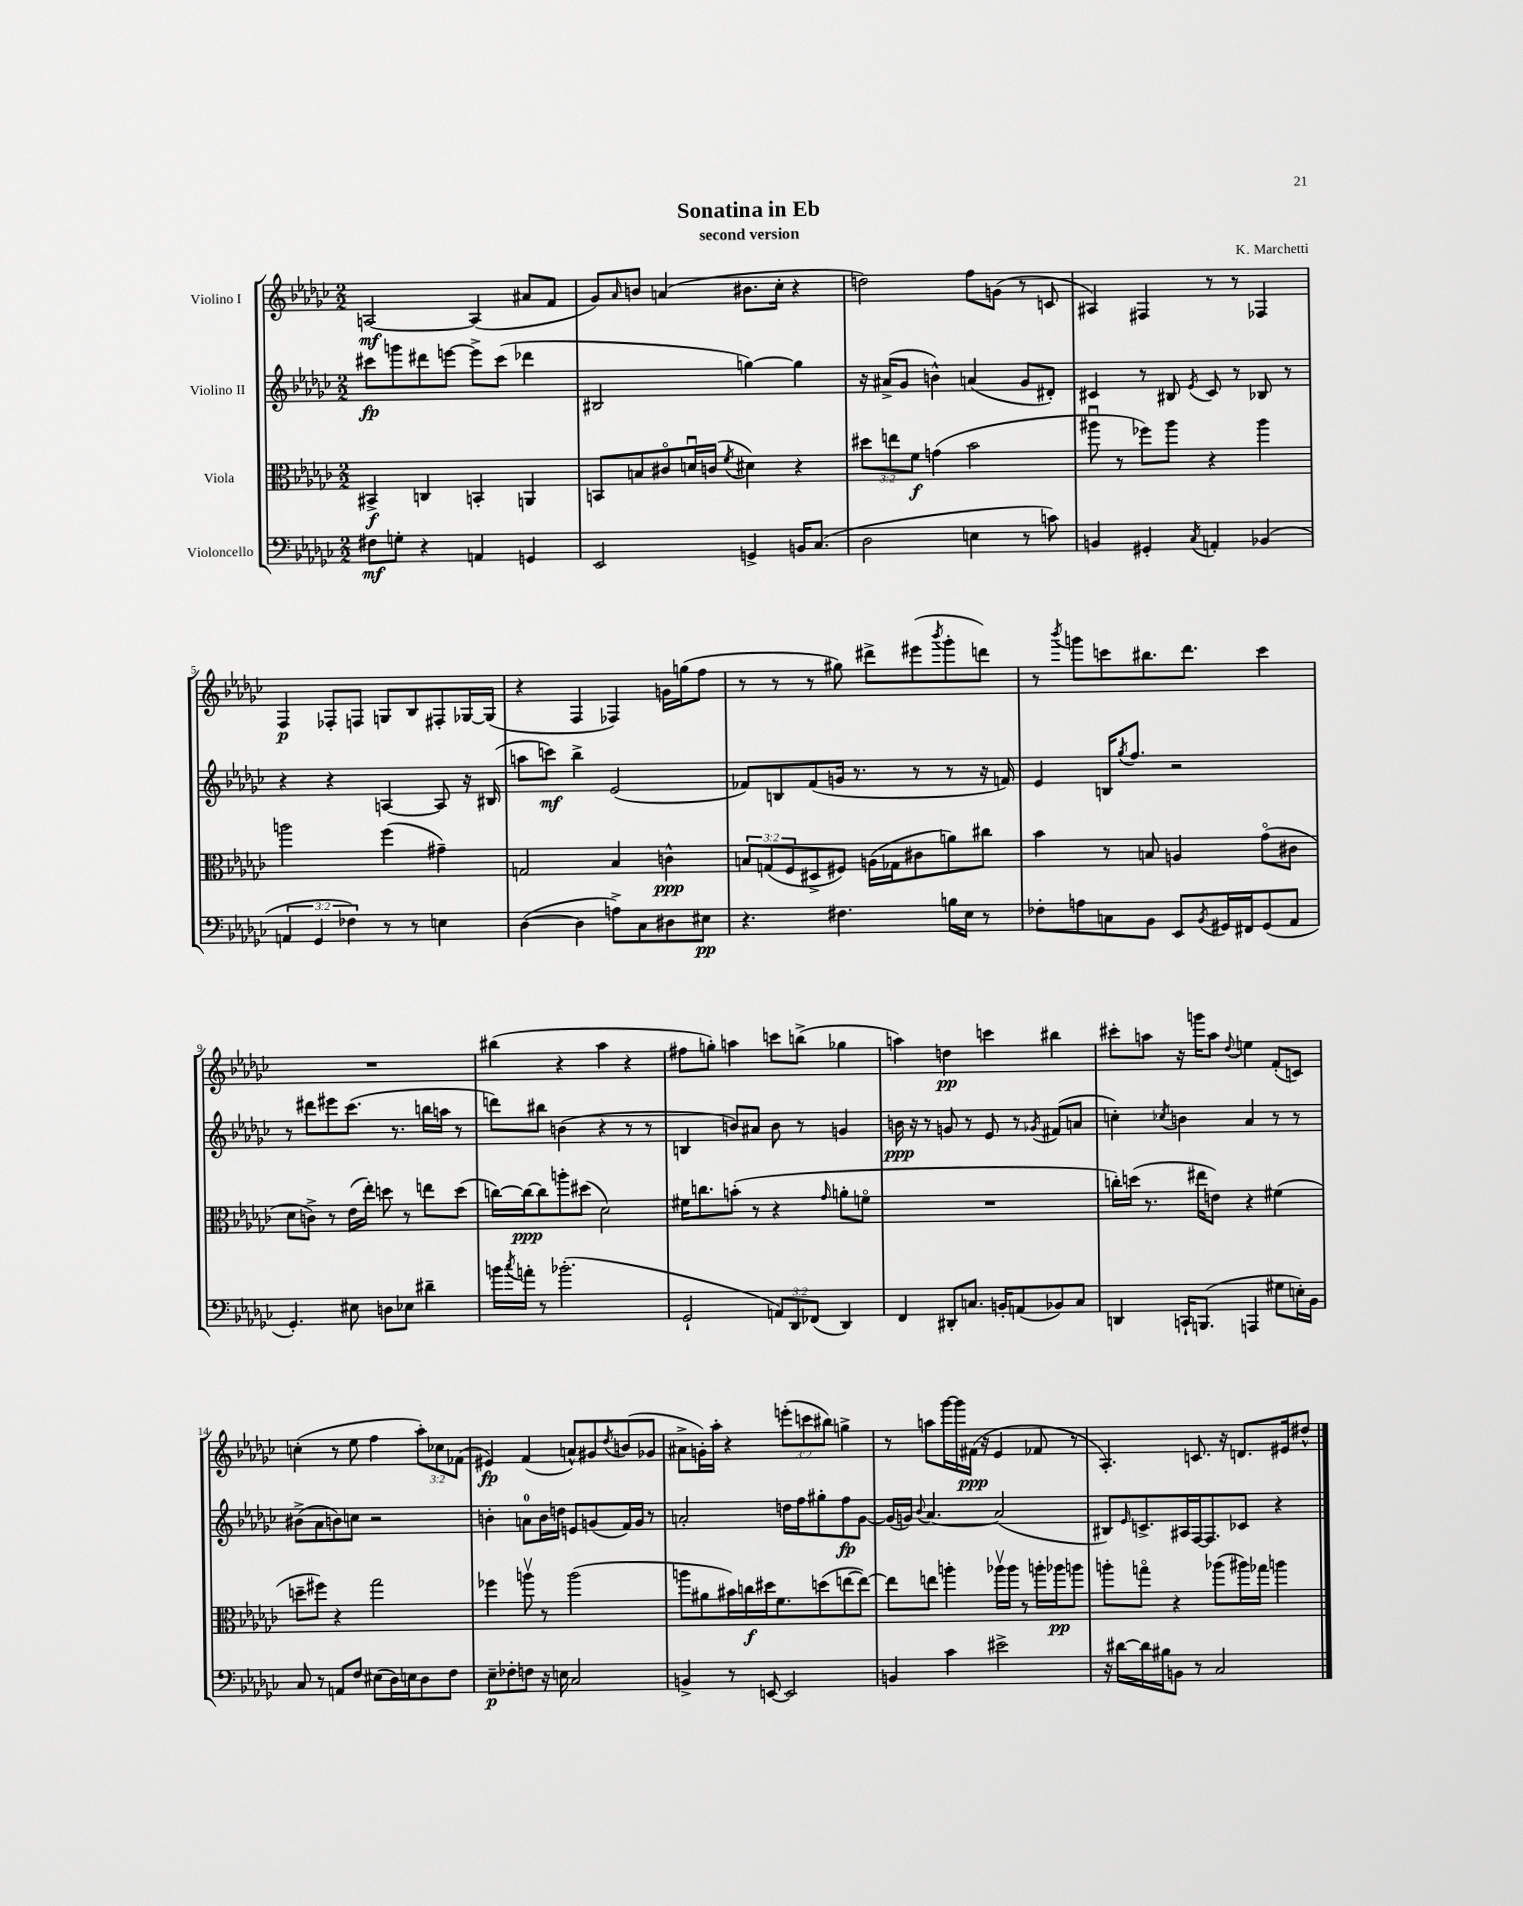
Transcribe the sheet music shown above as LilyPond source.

\header { title = "Sonatina in Eb" composer = "K. Marchetti" subtitle = "second version" }
<<
\new StaffGroup <<
\new Staff = "s0" \with { instrumentName = "Violino I" } {
    \clef treble \key ges \major \numericTimeSignature \time 2/2 \override Staff.TupletNumber.text = #tuplet-number::calc-fraction-text
    a2~\mf a4( ais'8 f'8 |
    ges'8) \grace { aes'16 } b'8 a'4( bis'8. ces''16-. r4 |
    d''2) f''8 g'8( r8 c'8 |
    ais4) fis4 r8 r8 fes4 |
    f4\p fes8-. f8 g8 bes8 fis8-. ges16~ ges16( |
    r4 f4 fes4) g'16 g''16( f''8 |
    r8 r8 r8 gis''8) dis'''8-> eis'''8( \acciaccatura { bes'''8 } ges'''8-. d'''8) |
    r8 \acciaccatura { bes'''8 } g'''8 c'''8 bis''8. des'''8. c'''4 |
    R1 |
    bis''4( r4 aes''4 r4 |
    fis''8 g''8-.) a''4 c'''8 b''8->( ges''4 |
    a''4) d''4\pp c'''4 bis''4 |
    cis'''8-. a''8 r16 g'''16 a''8 \appoggiatura { des''8 } e''4 f'8-.( c'8) |
    c''4-.( r8 ees''8 f''4 \tuplet 3/2 { aes''8-.) ces''8 fes'8( } |
    eis'4\fp) f'4( a'8-^) gis'8 \acciaccatura { des''8 } b'8( ges'8 |
    ais'8-> g'16-.) aes''16-. r4 \tuplet 3/2 { e'''8-.( c'''8 bis''8) } g''4-> |
    r8 a''8 ges'''16~ ges'''16 fis'16\ppp( r16 ees'4 fes'8 r8 |
    aes4.-.) c'8. r16 d'8. eis'16 dis''8-^ \bar "|." |
}
\new Staff = "s1" \with { instrumentName = "Violino II" } {
    \clef treble \key ges \major \numericTimeSignature \time 2/2
    cis'''8\fp g'''8 dis'''8 e'''8~ e'''8-> cis'''8( des'''4 |
    bis2 g''4~) g''4 |
    r16 ais'16->( ges'8 b'4-^) a'4( ges'8 dis'8-.) |
    cis'4 r8 bis8 \acciaccatura { ees'8 } cis'8 r8 bes8 r8 |
    r4 r4 a4~ a8 r16 bis16( |
    a''8 c'''8\mf) bes''4-> ees'2( |
    fes'8) b8 fes'8( g'16 r8. r8 r8 r16 f'16) |
    ees'4 b16 \acciaccatura { ges''8 } f''8. r2 |
    r8 dis'''8 eis'''8 ces'''8.( r8. b''16 a''16 r8 |
    d'''8) bis''8 b'4( r4 r8 r8 |
    b4 b'8) ais'8 b'8 r8 g'4 |
    b'16\ppp r16 r8 g'8 r8 ees'8 r8 \acciaccatura { ges'8 } fis'8( a'8 |
    c''4-.) \acciaccatura { ces''8 } b'4 aes'4 r8 r8 |
    bis'8->( aes'8 b'8) c''8 r2 |
    b'4-. a'8-0 b'16 d''16 e'8 g'8( f'16) g'16 r8 |
    a'2-. d''16 f''16 gis''8-. f''8\fp ges'8~ |
    ges'16( g'16) \appoggiatura { bes'8 } aes'4.~ aes'2( |
    bis8) \grace { ees'16 } c'8.-> ais16 f16~ f8. ces'8 r4 \bar "|." |
}
\new Staff = "s2" \with { instrumentName = "Viola" } {
    \clef alto \key ges \major \numericTimeSignature \time 2/2 \override Staff.TupletNumber.text = #tuplet-number::calc-fraction-text
    bis,4->\f c4 b,4-. a,4 |
    b,8 b8 cis'8\flageolet d'16\downbow c'16( \acciaccatura { f'8 } dis'4) r4 |
    \tuplet 3/2 { dis''8 e''8 f'8\f } g'4( bes'2 |
    ais''8\downbow r8 fes''8) ais''8 r4 ais''4 |
    a''2 f''4( gis'4--) |
    g2 bes4 c'4-^\ppp |
    \tuplet 3/2 { b8 g8( f8 } dis8-> fis8) a16( ges16 cis'8 a'8) cis''8 |
    bes'4 r8 b8 a4 ges'8\flageolet( cis'8 |
    des'8 c'8->) r8 ees'16( ees''16-.) d''8 r8 e''8 d''8( |
    c''16~) c''16~\ppp c''8 a''8-. dis''8( des'2) |
    fis'16 c''8. b'8-.( r8 r4 \grace { ges'16 } a'8-. f'8\flageolet |
    R1 |
    c''16-.) d''16( r8. eis''16 e'8) r4 fis'4( |
    d''8-- fis''8) r4 ges''2 |
    fes''4 a''8\upbow r8 a''2( |
    a''8 ais'8 bis'16) c''16\f dis''16 f'8. d''8( e''8~ e''8~) |
    e''8 e''8 a''4-. aes''16\upbow aes''16 r8 a''16-. aes''16\pp a''8 |
    a''8-. g''8\flageolet r4 aes''8( ais''16) ges''16 a''4 \bar "|." |
}
\new Staff = "s3" \with { instrumentName = "Violoncello" } {
    \clef bass \key ges \major \numericTimeSignature \time 2/2 \override Staff.TupletNumber.text = #tuplet-number::calc-fraction-text
    fis8\mf g8-. r4 a,4 g,4 |
    ees,2 g,4-> b,16 ces8.( |
    des2 e4 r8 c'8) |
    b,4 gis,4-. \acciaccatura { ces8 } a,4-. bes,4( |
    \tuplet 3/2 { a,4 ges,4 fes4) } r8 r8 e4 |
    des4~( des4 a8->) ces8 dis8 eis8\pp |
    r4. fis4. b16 ees16 r8 |
    fes8-. a8 c8 bes,8 ees,8 \acciaccatura { bes,8 } gis,16 fis,16 gis,8( aes,8 |
    ges,4.-.) eis8 d8 ees8 dis'4-- |
    b'16 \acciaccatura { ces''8 } a'16-. r8 bes'2.-.( |
    ges,2-! \tuplet 3/2 { a,8) des,8 fes,8( } des,4) |
    f,4 dis,8-. c8. b,16-. a,8( bes,8) c8 |
    d,4 c,16-! b,,8.( a,,4 gis8 e16-.) bes,16 |
    ces8 r8 a,8 f8 eis8( des16) e16 des8 f8 |
    ees8--\p fes8-. f8 r16 e16 ces2 |
    b,4-> r8 e,8~ e,2 |
    b,4 ces'4 eis'2-> |
    r16 dis'16~ dis'16 bis16 b,8 r8 ces2 \bar "|." |
}
>>
>>
